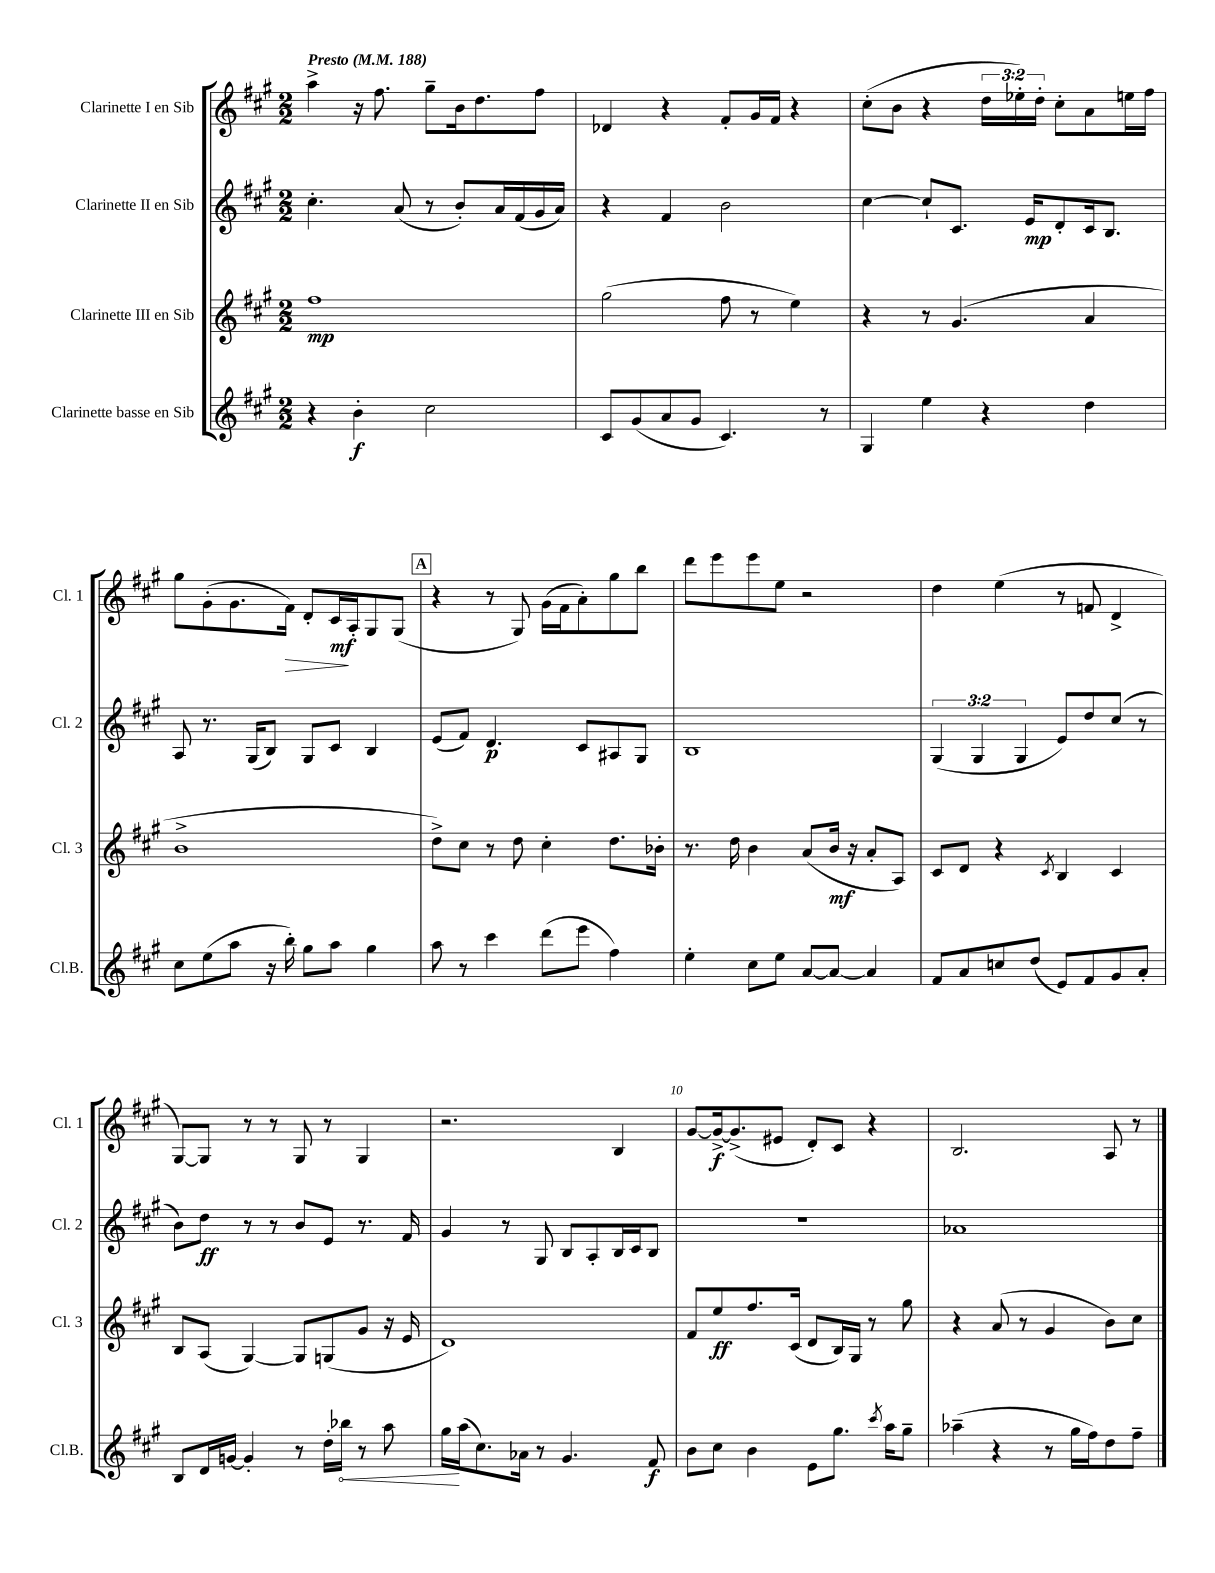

**kern	**kern	**kern	**kern
*staff4	*staff3	*staff2	*staff1
*clefG2	*clefG2	*clefG2	*clefG2
*k[f#c#g#]	*k[f#c#g#]	*k[f#c#g#]	*k[f#c#g#]
*M2/2	*M2/2	*M2/2	*M2/2
*MM188	*MM188	*MM188	*MM188
4r	1ff#	4.cc#'\	4aa^\
4b'\	.	.	16r
.	.	.	8.ff#\
.	.	(8a/	.
2cc#\	.	8r	8gg#~\L
.	.	8b'/L)	16b\k
.	.	.	8.dd\
.	.	16a/L	.
.	.	(16f#/	.
.	.	16g#/	8ff#\J
.	.	16a/JJ)	.
=	=	=	=
8c#/L	(2gg#\	4r	4d-/
(8g#/	.	.	.
8a/	.	4f#/	4r
8g#/J	.	.	.
4.c#/)	8ff#\	2b\	8f#'/L
.	8r	.	16g#/L
.	.	.	16f#/JJ
.	4ee\)	.	4r
8r	.	.	.
=	=	=	=
4G#/	4r	[4cc#\	(8cc#'\L
.	.	.	8b\J
4ee\	8r	8cc#`/]L	4r
.	(4.g#/	8.c#/J	.
4r	.	.	24dd\LL
.	.	.	24ee-'\)
.	.	16e/LK	.
.	.	.	24dd'\JJ
.	.	8d'/	8cc#'\L
4dd\	4a/	16c#/k	8a\
.	.	8.B/J	.
.	.	.	16ee\L
.	.	.	16ff#\JJ
=	=	=	=
8cc#\L	1b^	8A/	8gg#\L
(8ee\	.	8.r	(8g#'\
8aa\J	.	.	8.g#\
.	.	(16G#/LK	.
16r	.	8B/J)	.
16bb'\)	.	.	16f#\Jk)
8gg#\L	.	8G#/L	8d'/L
8aa\J	.	8c#/J	16c#/L
.	.	.	16A'/J
4gg#\	.	4B/	8G#/
.	.	.	(8G#/J
=	=	=	=
8aa\	8dd^\L)	(8e/L	4r
8r	8cc#\J	8f#/J)	.
4ccc#\	8r	4.d/	8r
.	8dd\	.	8G#/)
(8ddd\L	4cc#'\	.	(16g#\LL
.	.	.	16f#\J
8eee\J	.	8c#/L	8a'\)
4ff#\)	8.dd\L	8A#/	8gg#\
.	.	8G#/J	8bb\J
.	16b-'\Jk	.	.
=	=	=	=
4ee'\	8.r	1B	8ddd\L
.	.	.	8eee\
.	16dd\	.	.
8cc#\L	4b\	.	8eee\
8ee\J	.	.	8ee\J
[8a/L	(8a/L	.	2r
8a/_J	16b/Jk	.	.
.	16r	.	.
4a/]	8a'/L	.	.
.	8A/J)	.	.
=	=	=	=
8f#/L	8c#/L	(6G#/	4dd\
8a/	8d/J	.	.
.	.	6G#/	.
8cc/	4r	.	(4ee\
.	.	6G#/	.
(8dd/J	.	.	.
.	8qc#/	.	.
8e/L)	4B/	8e/L)	8r
8f#/	.	8dd/	8f/
8g#/	4c#/	(8cc#/J	4d^/
8a'/J	.	8r	.
=	=	=	=
8B/L	8B/L	8b\L)	[8G#/L)
16d/L	(8A/J	8dd\J	8G#/]J
[16g/JJ	.	.	.
4g'/]	[4G#/)	8r	8r
.	.	8r	8r
8r	8G#/]L	8b/L	8G#/
16dd'\LL	(8G/	8e/J	8r
16bb-\JJ	.	.	.
8r	8g#/J	8.r	4G#/
8aa\	16r	.	.
.	16e/	16f#/	.
=	=	=	=
16gg#\LL	1d)	4g#/	2.r
(16aa\J	.	.	.
8.cc#\)	.	.	.
.	.	8r	.
16a-\Jk	.	.	.
8r	.	8G#/	.
4.g#/	.	8B/L	.
.	.	8A'/	.
.	.	16B/L	4B/
.	.	16c#/J	.
8f#/	.	8B/J	.
=	=	=	=
8b\L	8f#/L	1r	[8g#/L
8cc#\J	8ee/	.	16g#^/_k
.	.	.	(8.g#^/]
4b\	8.ff#/	.	.
.	.	.	8e#/J
.	(16c#/Jk	.	.
8e\L	8d/L	.	8d'/L)
8.gg#\J	16B/L)	.	8c#/J
.	16G#/JJ	.	.
.	8r	.	4r
8qccc#/	.	.	.
16aa\LK	.	.	.
8gg#~\J	8gg#\	.	.
=	=	=	=
(4aa-~\	4r	1a-	2.B/
4r	(8a/	.	.
.	8r	.	.
8r	4g#/	.	.
16gg#\LL	.	.	.
16ff#\J)	.	.	.
8dd\	8b\L)	.	8A/
8ff#~\J	8cc#\J	.	8r
==	==	==	==
*-	*-	*-	*-
